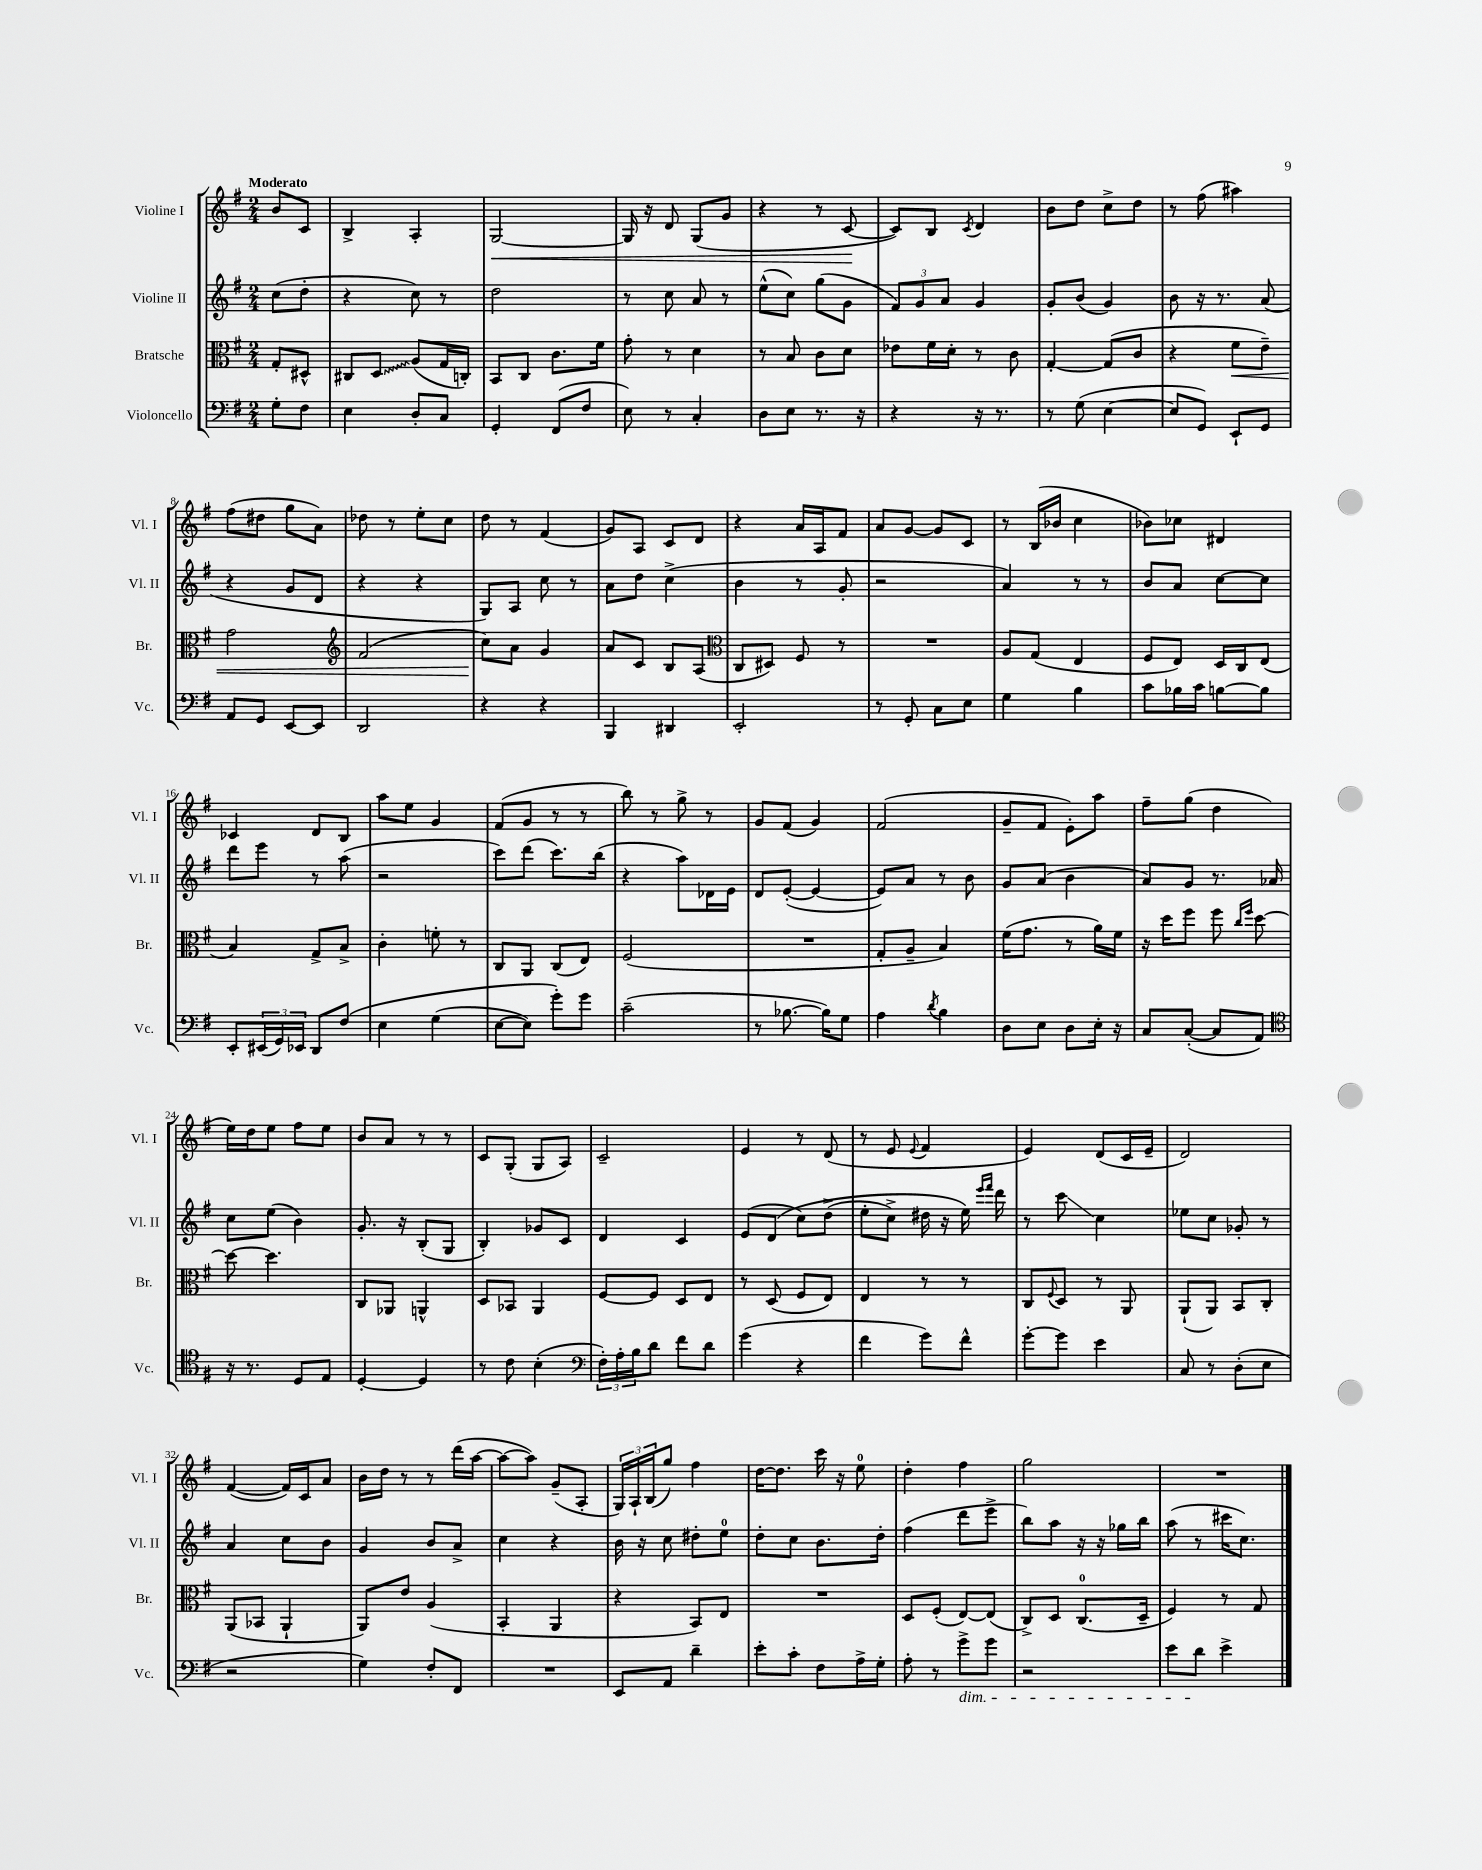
<<
\new StaffGroup <<
\new Staff = "s0" \with { instrumentName = "Violine I" shortInstrumentName = "Vl. I" } {
    \clef treble \key g \major \numericTimeSignature \time 2/4 \partial 4 \tempo "Moderato"
    b'8 c'8 |
    b4-> a4-. |
    g2~\< |
    g16 r16 d'8 g8( g'8 |
    r4 r8 c'8~\! |
    c'8) b8 \acciaccatura { c'8 } d'4 |
    b'8 d''8 c''8-> d''8 |
    r8 fis''8( ais''4) |
    fis''8( dis''8 g''8 a'8) |
    des''8 r8 e''8-. c''8 |
    d''8 r8 fis'4( |
    g'8) a8 c'8 d'8 |
    r4 a'16 a16 fis'8 |
    a'8 g'8~ g'8 c'8 |
    r8 b16( bes'16 c''4 |
    bes'8) ces''8 dis'4 |
    ces'4 d'8 b8 |
    a''8 e''8 g'4 |
    fis'8( g'8 r8 r8 |
    b''8) r8 g''8-> r8 |
    g'8 fis'8( g'4) |
    fis'2( |
    g'8-- fis'8 e'8-.) a''8 |
    fis''8-- g''8( d''4 |
    e''16) d''16 e''8 fis''8 e''8 |
    b'8 a'8 r8 r8 |
    c'8 g8-.( g8 a8) |
    c'2-- |
    e'4 r8 d'8( |
    r8 e'8 \appoggiatura { e'8 } fis'4 |
    e'4) d'8( c'16 e'16-- |
    d'2) |
    fis'4~( fis'16) c'16 a'8 |
    b'16 d''16 r8 r8 d'''16( a''16~ |
    a''8~ a''8) g'8--( a8-. |
    \tuplet 3/2 { g16) a16-! b16( } g''8) fis''4 |
    d''16~ d''8. c'''16 r16 e''8-0 |
    d''4-. fis''4 |
    g''2 |
    R2 \bar "|." |
}
\new Staff = "s1" \with { instrumentName = "Violine II" shortInstrumentName = "Vl. II" } {
    \clef treble \key g \major \numericTimeSignature \time 2/4 \partial 4
    c''8( d''8-. |
    r4 c''8) r8 |
    d''2 |
    r8 c''8 a'8 r8 |
    e''8-^( c''8) g''8( g'8 |
    \tuplet 3/2 { fis'8) g'8 a'8 } g'4 |
    g'8-. b'8( g'4) |
    b'8 r16 r8. a'8( |
    r4 g'8 d'8 |
    r4 r4 |
    g8) a8 c''8 r8 |
    a'8 d''8 c''4->( |
    b'4 r8 g'8-. |
    r2 |
    a'4) r8 r8 |
    b'8 a'8 c''8~ c''8 |
    d'''8 e'''8 r8 a''8( |
    r2 |
    c'''8) d'''8( c'''8.) b''16( |
    r4 a''8) des'16 e'16 |
    d'8 e'8~-.( e'4~ |
    e'8) a'8 r8 b'8 |
    g'8 a'8( b'4 |
    a'8) g'8 r8. aes'16 |
    c''8 e''8( b'4) |
    g'8.-. r16 b8-.( g8 |
    b4-.) ges'8 c'8 |
    d'4 c'4 |
    e'8( d'8\( c''8) d''8->( |
    e''8-. c''8->) dis''16 r16 e''16\) \grace { e'''16 fis'''16 } d'''16 |
    r8 c'''8\glissando c''4 |
    ees''8 c''8 ges'8-. r8 |
    a'4 c''8 b'8 |
    g'4 b'8 a'8-> |
    c''4 r4 |
    b'16 r16 c''8 dis''8-. e''8-0 |
    d''8-. c''8 b'8. d''16-. |
    fis''4( d'''8 e'''8-> |
    b''8) a''8 r16 r16 ges''16 b''16 |
    a''8( r8 cis'''16 c''8.) \bar "|." |
}
\new Staff = "s2" \with { instrumentName = "Bratsche" shortInstrumentName = "Br." } {
    \clef alto \key g \major \numericTimeSignature \time 2/4 \partial 4
    g8-. dis8-^ |
    cis8 \once \override Glissando.style = #'zigzag d8\glissando a8( g16 c16-.) |
    b,8 c8 c'8. fis'16 |
    g'8-. r8 d'4 |
    r8 b8 c'8 d'8 |
    ees'8 fis'16 d'16-. r8 c'8 |
    g4~-. g8( c'8 |
    r4 fis'8\< e'8--) |
    g'2 |
    \clef treble fis'2( |
    c''8\!) a'8 g'4 |
    a'8 c'8 b8 a8( |
    \clef alto c8 dis8) fis8 r8 |
    R2 |
    a8 g8( e4 |
    fis8 e8) d16 c16 e8( |
    b4) g8-> b8-> |
    c'4-. f'8-. r8 |
    c8 a,8 c8( e8) |
    fis2( |
    R2 |
    g8-. a8-- b4) |
    fis'16( g'8. r8 a'16) fis'16 |
    r16 d''16 fis''8 fis''8 \grace { c''16 fis''16 } d''8~ |
    d''8~ d''4. |
    c8 aes,8 a,4-^ |
    d8 bes,8 a,4 |
    fis8~ fis8 d8 e8 |
    r8 d8( fis8 e8) |
    e4 r8 r8 |
    c8 \appoggiatura { fis8 } d8 r8 a,8 |
    a,8-!( a,8) b,8 c8-. |
    a,8( bes,8 a,4-! |
    a,8) e'8 a4( |
    b,4-. a,4 |
    r4 b,8) e8 |
    R2 |
    d8 fis8-.( e8~) e8( |
    c8->) d8 c8.-0( d16-- |
    fis4) r8 g8 \bar "|." |
}
\new Staff = "s3" \with { instrumentName = "Violoncello" shortInstrumentName = "Vc." } {
    \clef bass \key g \major \numericTimeSignature \time 2/4 \partial 4
    g8-. fis8 |
    e4 d8-. c8 |
    g,4-. fis,8( fis8 |
    e8) r8 c4-. |
    d8 e8 r8. r16 |
    r4 r16 r8. |
    r8 g8( e4~ |
    e8 g,8) e,8-! g,8 |
    a,8 g,8 e,8~ e,8 |
    d,2 |
    r4 r4 |
    b,,4 dis,4 |
    e,2-. |
    r8 g,8-. c8 e8 |
    g4 b4 |
    c'8 bes16 c'16 b8~ b8 |
    e,8-. \tuplet 3/2 { eis,16( g,16) ees,16 } d,8 fis8\( |
    e4 g4( |
    e8~ e8) g'8-.\) g'8 |
    c'2--( |
    r8 bes8.~ bes16) g8 |
    a4 \acciaccatura { d'8 } b4 |
    d8 e8 d8 e16-. r16 |
    c8 c8~-.( c8 a,8) |
    \clef tenor r16 r8. d8 e8 |
    d4~-. d4 |
    r8 c'8 b4-.( |
    \clef bass \tuplet 3/2 { fis16-.) a16-. b16 } d'8 fis'8 d'8 |
    g'4( r4 |
    fis'4 g'8) fis'8-^ |
    g'8~-. g'8 e'4 |
    c8 r8 d8-.( e8 |
    r2 |
    g4) fis8-. fis,8 |
    R2 |
    e,8 a,8 d'4-- |
    e'8-. c'8-. fis8 a16-> g16-. |
    a8-. r8 g'8->\dim g'8 |
    r2 |
    e'8 d'8\! e'4-> \bar "|." |
}
>>
>>
